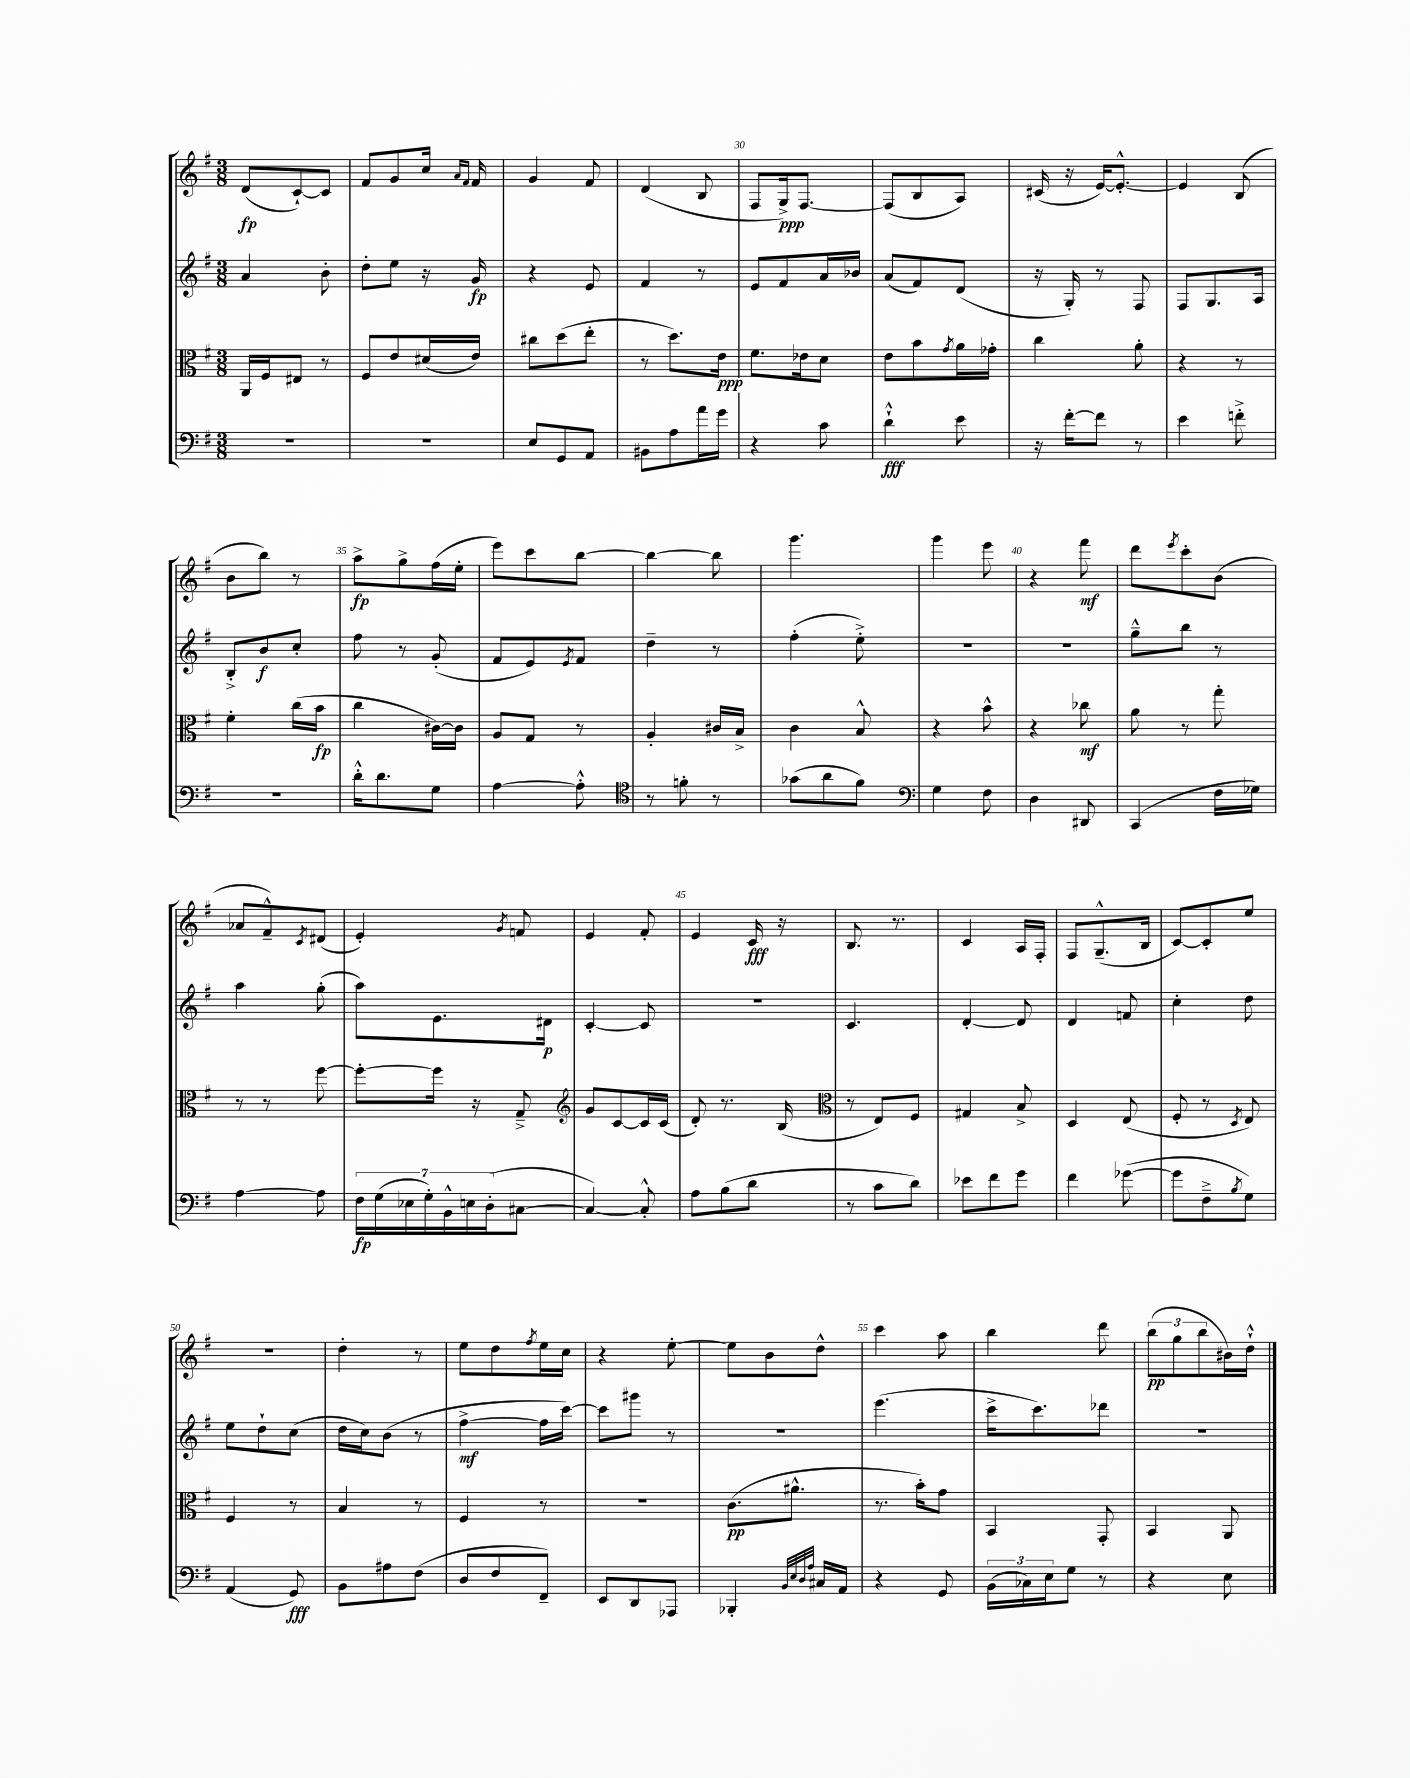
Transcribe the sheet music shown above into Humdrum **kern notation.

**kern	**kern	**kern	**kern
*staff4	*staff3	*staff2	*staff1
*clefF4	*clefC3	*clefG2	*clefG2
*k[f#]	*k[f#]	*k[f#]	*k[f#]
*M3/8	*M3/8	*M3/8	*M3/8
4.r	16AA	4a	(8d
.	16F#	.	.
.	8E#	.	[8c`)
.	8r	8b'	8c]
=	=	=	=
4.r	8F#	8dd'	8f#
.	8e	8ee	8g
.	(16d#	16r	16cc
.	.	.	16qqa
.	.	.	16qqf#
.	16e)	16g	16f#
=	=	=	=
8E	8cc#	4r	4g
8GG	(8dd	.	.
8AA	8ee'	8e	8f#
=	=	=	=
8BB#	8r	4f#	(4d
8A	8.dd)	.	.
16a	.	8r	8B
16g	16e	.	.
=	=	=	=
4r	8.f#	8e	8F#
.	.	8f#	16G^)
.	16e-	.	[8.F#
8c	8d	16a	.
.	.	16b-	.
=	=	=	=
4d`^^	8e	(8a	(8F#]
.	8b	8f#)	8B
.	8qg	.	.
8e	16a	(8d	8A)
.	16g-'	.	.
=	=	=	=
16r	4cc	16r	(16c#
[16f#'	.	16G')	16r
8f#]	.	8r	[16e)
.	.	.	8.e'^^_
8r	8a'	8F#	.
=	=	=	=
4e	4r	8F#	4e]
.	.	8.G	.
8f'^	8r	.	(8B
.	.	16A	.
=	=	=	=
4.r	4f#'	8B'^	8b
.	.	8b	8bb)
.	(16cc	8cc'	8r
.	16b	.	.
=	=	=	=
16d'^^	4cc	8ff#	8aa^
8.d	.	.	.
.	.	8r	8gg^
8G	[16c#)	(8g'	(16ff#
.	16c#]	.	16ee'
=	=	=	=
[4A	8A	8f#	8eee)
.	8G	8e)	8ccc
.	.	8qe	.
8A'^^]	8r	8f#	[8bb
=	=	=	=
*clefC4	*	*	*
8r	4A'	4dd~	4bb_
8f'	.	.	.
8r	16c#	8r	8bb]
.	16B^	.	.
=	=	=	=
(8g-	4c	(4ff#'	4.ggg
8a	.	.	.
8f#)	8B^^	8ee'^)	.
=	=	=	=
*clefF4	*	*	*
4G	4r	4.r	4ggg
8F#	8b^^	.	8eee
=	=	=	=
4D	4r	4.r	4r
8DD#	8cc-	.	8fff#
=	=	=	=
(4CC	8a	8gg~^^	8ddd
.	.	.	8qeee
.	8r	8bb	8ccc'
16F#	8gg'	8r	(8b
16G-)	.	.	.
=	=	=	=
[4A	8r	4aa	8a-
.	8r	.	8f#~^^)
.	.	.	8qc
8A]	[8ff#	(8gg'	(8d#
=	=	=	=
28F#	8ff#'_	8aa)	4e')
(28G	.	.	.
28E-	.	.	.
28G')	.	.	.
.	16ff#]	8.e	.
28BB^^	.	.	.
28E	.	.	.
.	16r	.	.
(28D'	.	.	.
.	.	.	8qg
[8C#	8G~^	.	8f
.	.	16d#	.
=	=	=	=
*	*clefG2	*	*
4C#_)	8g	[4c'	4e
.	[8c	.	.
8C#'^^]	16c]	8c]	8f#'
.	(16c	.	.
=	=	=	=
8A	8d')	4.r	4e
(8B	8.r	.	.
8d	.	.	16c
.	(16B	.	16r
=	=	=	=
*	*clefC3	*	*
8r	8r	4.c	8.B
8c	8E)	.	.
.	.	.	8.r
8d)	8F#	.	.
=	=	=	=
8e-	4G#	[4d'	4c
8f#	.	.	.
8g	8B^	8d]	16A
.	.	.	16F#'
=	=	=	=
4f#	4D	4d	8F#
.	.	.	(8.G~^^
([8g-	(8E	8f	.
.	.	.	16B
=	=	=	=
8g-]	8F#'	4cc'	[8c)
8F#~^	8r	.	8c']
8qB	8qD	.	.
8G)	8E)	8dd	8ee
=	=	=	=
(4AA	4F#	8ee	4.r
.	.	8dd`	.
8GG)	8r	(8cc	.
=	=	=	=
8BB	4B	16dd	4dd'
.	.	16cc)	.
8A#	.	(8b	.
(8F#	8r	8r	8r
=	=	=	=
8D	4F#	[4ff#^	8ee
8F#	.	.	8dd
.	.	.	8qff#
8FF#~)	8r	16ff#]	16ee
.	.	[16ccc)	16cc
=	=	=	=
8EE	4.r	8ccc]	4r
8DD	.	8ggg#	.
8AAA-	.	8r	[8ee'
=	=	=	=
4BBB-'	(8.c	4.r	8ee]
.	.	.	8b
.	8.a#^^	.	.
32qqBB	.	.	.
32qqE	.	.	.
32qqD	.	.	.
32qqA	.	.	.
16C#	.	.	8dd^^
16AA	.	.	.
=	=	=	=
4r	8.r	(4.eee	4ccc
.	16b')	.	.
8GG	8g	.	8aa
=	=	=	=
(24BB	4BB	16ccc^	4bb
24C-)	.	.	.
.	.	8.ccc)	.
24E	.	.	.
8G	.	.	.
8r	8GG'	8ddd-	8ddd
=	=	=	=
4r	4BB	4.r	(12bb
.	.	.	12gg
.	.	.	12bb
8E	8AA	.	16b#)
.	.	.	16dd`^^
==	==	==	==
*-	*-	*-	*-
